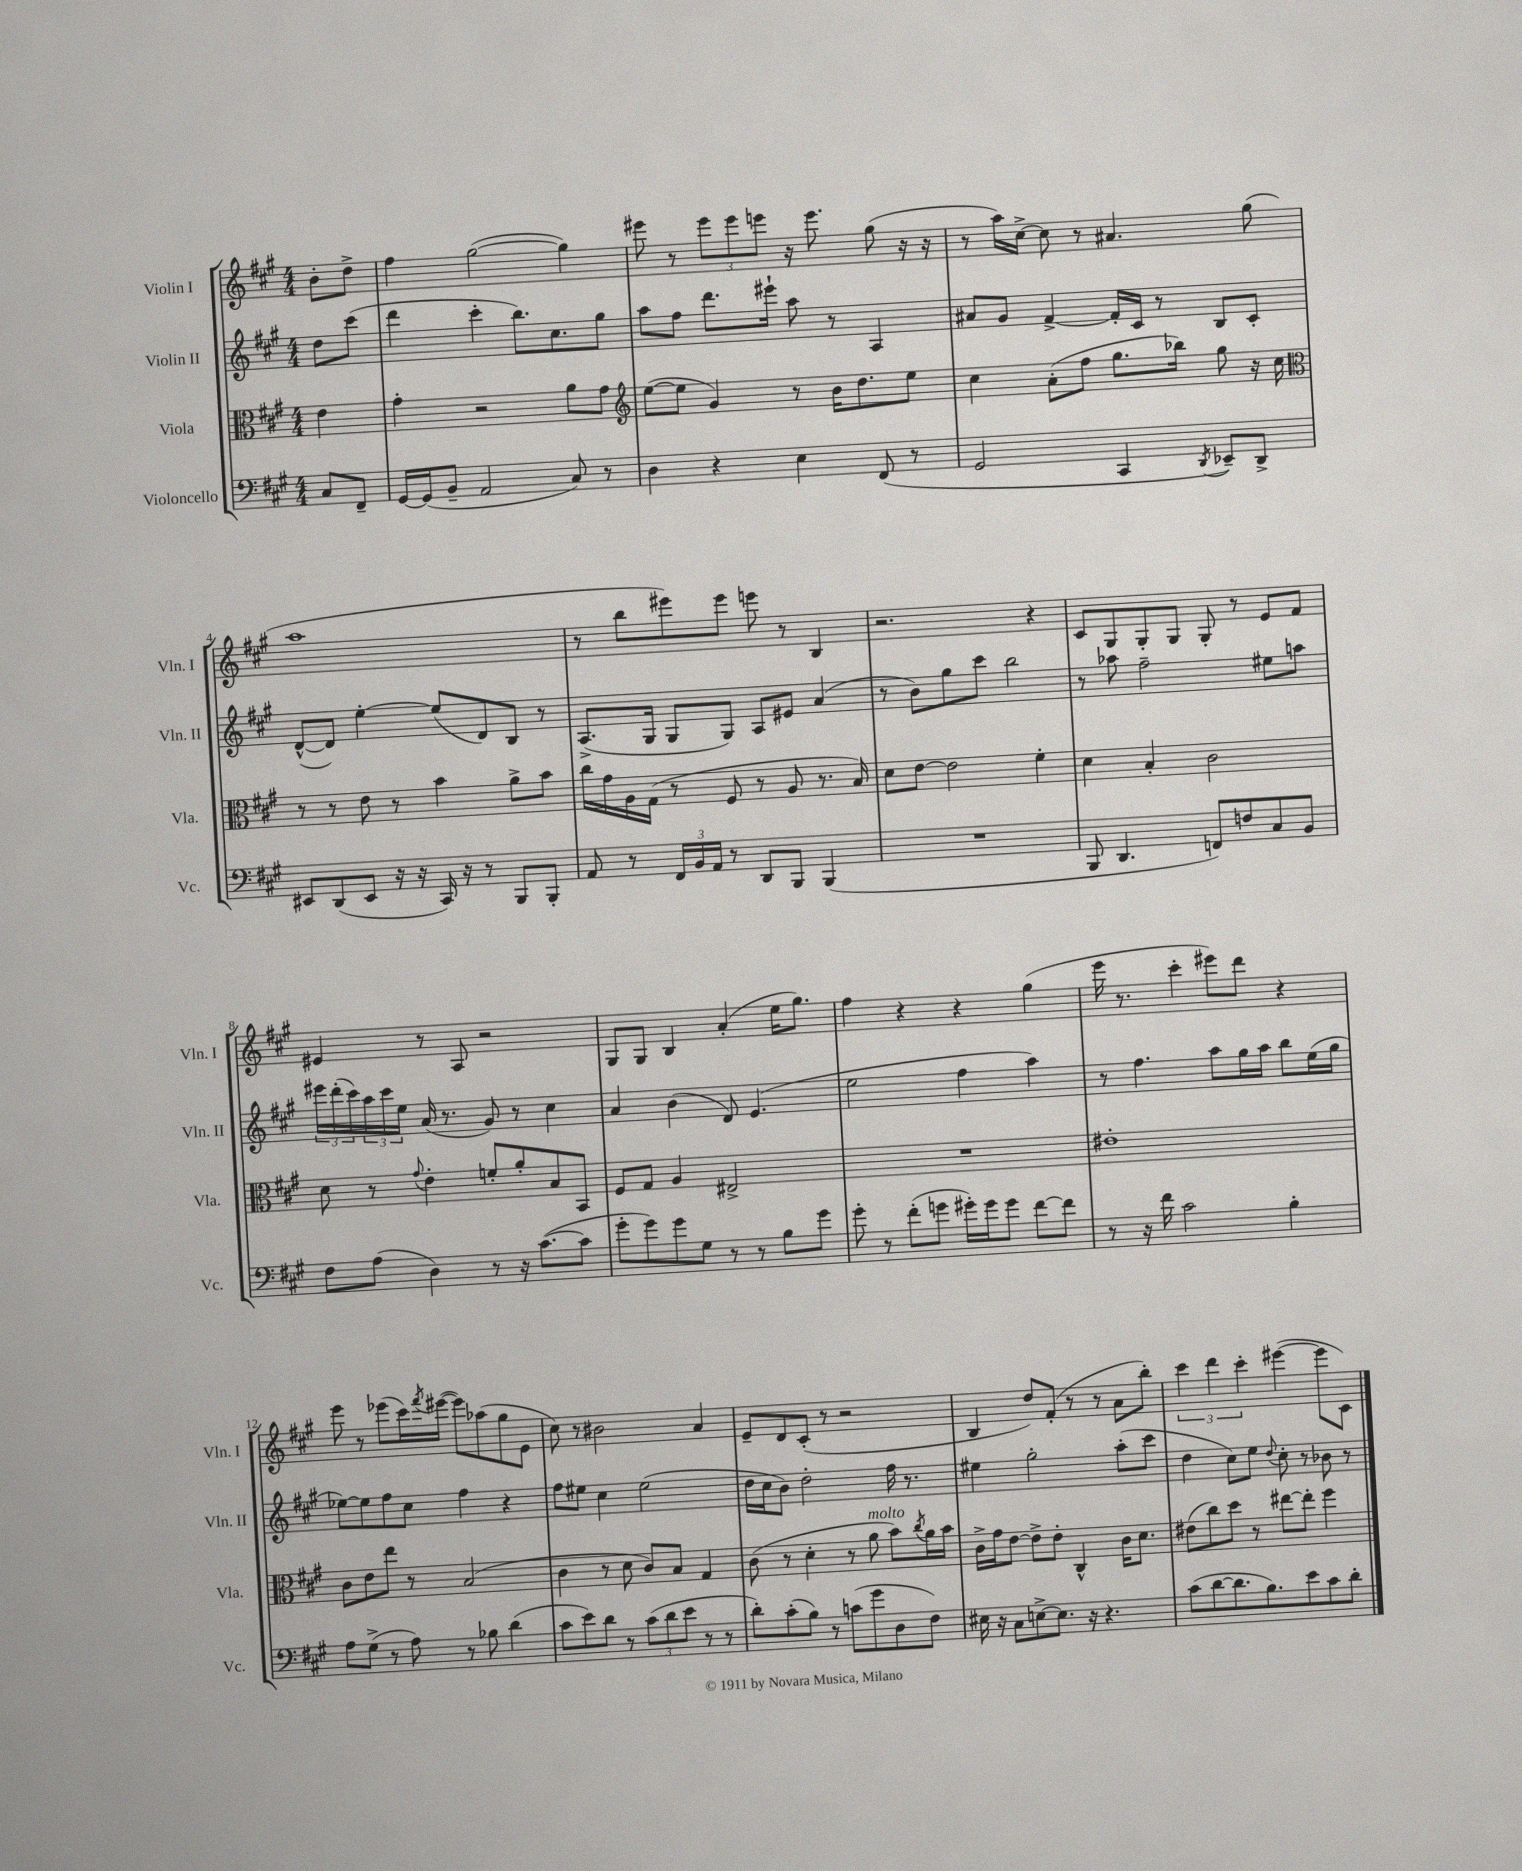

**kern	**kern	**kern	**kern
*part4	*part3	*part2	*part1
*staff4	*staff3	*staff2	*staff1
*I"Violoncello	*I"Viola	*I"Violin II	*I"Violin I
*I'Vc.	*I'Vla.	*I'Vln. II	*I'Vln. I
*clefF4	*clefC3	*clefG2	*clefG2
*k[f#c#g#]	*k[f#c#g#]	*k[f#c#g#]	*k[f#c#g#]
*M4/4	*M4/4	*M4/4	*M4/4
=	=	=	=
8C#/L	4e\	8dd\L	8b'\L
8FF#~/J	.	(8ccc#\J	8dd^\J
=1	=1	=1	=1
[16GG#/LL	4g#'\	4ddd\	4ff#\
(16GG#/J]	.	.	.
8BB~/J	.	.	.
2AA/	2r	4ccc#'\	([2gg#\
.	.	8.bb\L)	.
.	.	8.cc#\	.
8C#/)	8a\L	.	4gg#\])
8r	8g#\J	8gg#\J	.
=2	=2	=2	=2
*	*clefG2	*	*
4D\	([8ee\L	8aa\L	8eee#X\
.	8ee\J]	8ff#\J	8r
4r	4g#/)	8.ddd\L	12eee#\L
.	.	.	12eee#\
.	.	.	12eeen\J
.	.	16eee#X`\Jk	.
4E\	8r	8aa\	16r
.	.	.	8.eee\
.	16b\KL	8r	.
.	8.dd\	.	.
(8FF#/	.	4A/	(8gg#\
8r	8ee\J	.	16r
.	.	.	16r
=3	=3	=3	=3
2GG#/	4cc#\	8a#X/L	8r
.	.	8g#/J	16aa\LL)
.	.	.	[16cc#^\JJ
.	(8a'\L	[4f#^/	8cc#\]
.	8ff#\J	.	8r
4CC#/	8.gg#\L	16f#'/LL]	4.a#X/
.	.	16c#/JJ	.
.	.	8r	.
.	16bb-X\Jk)	.	.
8qDD/	.	.	.
8EE-X~/L)	8gg#\	8B/L	.
8DD^/J	16r	8c#'/J	(8gg#\
.	16cc#\	.	.
!!LO:LB:g=z
=4	=4	=4	=4
*	*clefC3	*	*
8EE#X/L	8r	([8d^^/L	1aa
(8DD/	8r	8d/J])	.
8EE#/J	8e\	[4ee'\	.
16r	8r	.	.
16r	.	.	.
16CC#/)	4b\	(8ee/L]	.
16r	.	.	.
8r	.	8d/)	.
8BBB/L	8a^\L	8B/J	.
8BBB'/J	8b\J	8r	.
=5	=5	=5	=5
8AA/	16cc#\LL	(8.A^/L	8r
.	16g#\	.	.
8r	16A\	.	8bb\L
.	(16G#\JJ	16G#/Jk	.
24FF#/LL	8r	8G#/L	8eee#X\)
24BB/	.	.	.
24AA/JJ	.	.	.
8r	8F#/	8G#/J)	8eee#\J
8DD/L	8r	8A/L	8eeen\
8BBB/J	8A/	8e#X/J	8r
(4BBB/	8.r	(4a/	4B/
.	16B/)	.	.
=6	=6	=6	=6
1r	8d\L	8r	2.r
.	[8e\J	8b\L)	.
.	2e\]	8gg#\	.
.	.	8ccc#\J	.
.	.	2bb\	.
.	4f#'\	.	4r
=7	=7	=7	=7
8BBB/	4d\	8r	8c#/L
4.DD/	.	8aa-X\	8G#/
.	4B'/	2ff#~\	8G#'/
.	.	.	8G#/J
8FFn/L)	2c#\	.	8G#'/
8Fn/	.	.	8r
8C#/	.	8ee#X\L	8e/L
8BB/J	.	8aan\J	8f#/J
!!LO:LB:g=z
=8	=8	=8	=8
8F#\L	8d\	24eee#X\LL	4e#X/
.	.	(24ddd'\	.
.	.	24ccc#\)	.
(8A\J	8r	24aa\	.
.	.	24ccc#\	.
.	.	24ee\JJ	.
.	8qqg#/	.	.
4D\)	4e'\	(16a/	8r
.	.	8.r	.
.	.	.	8A/
8r	8fn'/L	8g#/)	2r
16r	8a'/	8r	.
([8.c#\L	.	.	.
.	8B/	4cc#\	.
8c#\J]	8BB/J	.	.
=9	=9	=9	=9
8g#'\L	8F#/L	4a/	8G#/L
8g#\)	8G#/J	.	8G#/J
8g#\	4A/	(4b\	4B/
8G#\J	.	.	.
8r	2E#X^/	8d/)	(4a'/
8r	.	(4.e/	.
8B\L	.	.	16ee\KL
.	.	.	8.gg#\J)
8g#\J	.	.	.
=10	=10	=10	=10
8g#'\	1r	2ee\	4ff#\
8r	.	.	.
(8f#'\L	.	.	4r
8gn\J	.	.	.
16g#X'\LL)	.	4ff#\	4r
16g#\J	.	.	.
8g#\J	.	.	.
[8f#\L	.	4aa\)	(4gg#\
8f#\J]	.	.	.
=11	=11	=11	=11
8r	1e#X'	8r	16eee\
.	.	.	8.r
16r	.	4.ff#\	.
16f#\	.	.	.
2c#\	.	.	4ccc#'\
.	.	8aa\L	8eee#X\L)
.	.	16gg#\L	8ddd\J
.	.	16aa\JJ	.
4B'\	.	8bb\L	4r
.	.	(16ee\L	.
.	.	16gg#\JJ	.
!!LO:LB:g=z
=12	=12	=12	=12
8A\L	8c#\L	[8ee-X\L)	8eee\
(8G#^\J	8e\	8ee-\]	8r
8r	8ee\J	8ff#\	(8eee-X\L
8A\)	8r	8cc#\J	16ccc#\L)
.	.	.	8qfff#/
.	.	.	([16eee#X\JJ
8r	(2B/	4ff#\	8eee#\L])
8B-X\	.	.	(8aa-X\
(4d\	.	4r	8gg#\
.	.	.	8e\J
=13	=13	=13	=13
8c#\L	4c#\	8ff#\L	8cc#\)
8e\)	.	8ee#X\J	8r
8d\J	8r	4cc#\	2b#X\
8r	8d\	.	.
(12c#\L	8c#/L)	(2ee#\	.
12d\	.	.	.
.	8B/J	.	.
12e\J	.	.	.
8r	4G#/	.	4a/
8r	.	.	.
=14	=14	=14	=14
8d'\L)	(8c#\	16dd\LL	8e~/L
.	.	16cc#\J	.
(8c#'\	8r	8b\J)	8d/
8B\J)	4d'\	2dd'\	(8c#'/J
8r	.	.	8r
(8cn\L	8r	.	2r
!	!LO:TX:a:i:t=molto	!	!
8g#\	8a\	.	.
8D\	8b\L)	16ff#\	.
.	.	8.r	.
.	8qcc#/	.	.
8F#\J)	16a\L	.	.
.	16b\JJ	.	.
=15	=15	=15	=15
16E#X\	16c#^\LL	4ee#X\	4B/
16r	16g#\J	.	.
8C#\L	[8e\J	.	.
[8En^\	8e^\L]	2gg#'\	8dd/L)
8.E\J]	8e'\J	.	(8f#'/J
.	4C#^^/	.	8r
16r	.	.	.
4.r	.	.	8r
.	16c#\KL	(8aa'\L	8a\L
.	8.d\J	.	.
.	.	8ccc#\J	8bb'\J)
=16	=16	=16	=16
(8c#\L	(8e#X\L	4dd\	6ccc#\
[8d\	8cc#\)	.	.
.	.	.	6ddd\
8.d\]	8dd\J	8cc#\L)	.
.	.	.	6ccc#'\
.	8r	8ee\J	.
8.B\)	.	.	.
.	.	8qqdd/	.
.	[8ee#X\L	8cc#'\	([4eee#X\
8e\	8ee#'\J]	8r	.
8c#\	4ff#\	8b-X\	8eee#\L]
8d'\J	.	8r	8c#\J)
==	==	==	==
*-	*-	*-	*-
